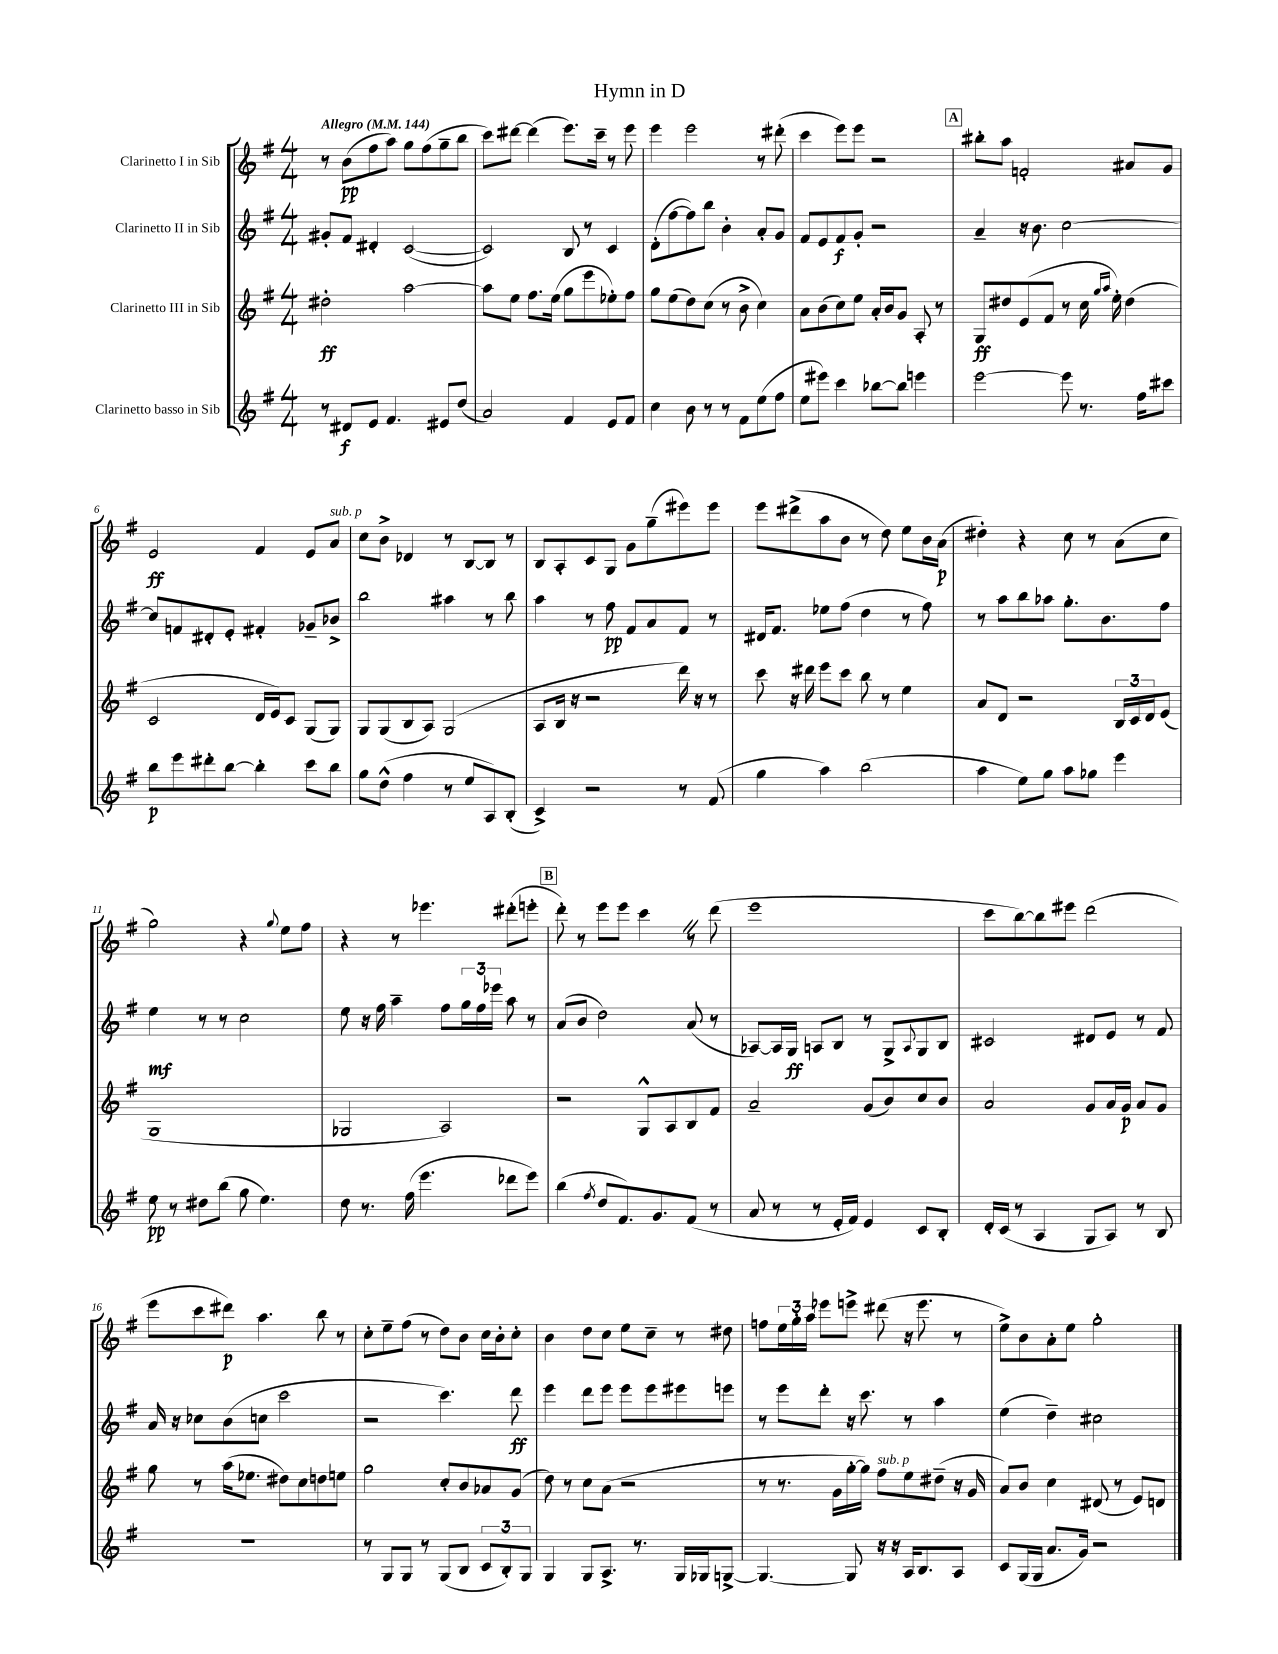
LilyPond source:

\header { title = "Hymn in D" }
<<
\new StaffGroup <<
\new Staff = "s0" \with { instrumentName = "Clarinetto I in Sib" } {
    \clef treble \key g \major \numericTimeSignature \time 4/4 \tempo "Allegro" 4 = 144
    r8 b'8\pp( fis''8 a''8) g''8 fis''8( g''8-- b''8 |
    c'''8) dis'''8~ dis'''4( e'''8.) c'''16-- r8 e'''8 |
    e'''4 e'''2 r8 dis'''8-.( |
    c'''4 e'''8) e'''8 r2 |
    \mark \markup { \box "A" } bis''8-. a''8 f'2-. ais'8 g'8 |
    e'2\ff fis'4 e'8 a'8^\markup { \italic "sub. p" } |
    c''8 b'8-> des'4 r8 b8~ b8 r8 |
    b8 a8-. c'8 g8 g'8 g''8--( eis'''8) eis'''8 |
    e'''8 dis'''8->( a''8 b'8 r8 d''8) e''8 b'16 a'16\p( |
    dis''4-.) r4 c''8 r8 a'8( c''8 |
    g''2) r4 \appoggiatura { g''8 } e''8 fis''8 |
    r4 r8 ees'''4. dis'''8-.( e'''8-. |
    \mark \markup { \box "B" } d'''8-.) r8 e'''8 e'''8 c'''4 \once \override BreathingSign.text = \markup { \musicglyph "scripts.caesura.straight" } \breathe r8 d'''8( |
    e'''1 |
    c'''8 b''8~) b''8 eis'''8 d'''2( |
    e'''8 c'''8 dis'''8\p) a''4. b''8 r8 |
    c''8-. e''8-- fis''8( r8 d''8) b'8 c''16 b'16-. c''8-. |
    b'4 d''8 c''8 e''8 c''8-- r8 dis''8 |
    f''8 \tuplet 3/2 { e''16 g''16-. a''16 } ees'''8 e'''8-> dis'''8( r16 e'''8. r8 |
    e''8->) b'8 a'8-. e''8 g''2-. \bar "|." |
}
\new Staff = "s1" \with { instrumentName = "Clarinetto II in Sib" } {
    \clef treble \key g \major \numericTimeSignature \time 4/4
    gis'8-. fis'8 dis'4-. c'2~( |
    c'2) b8 r8 c'4 |
    d'8-.( fis''8~ fis''8) b''8 b'4-. a'8-. g'8 |
    fis'8 e'8 fis'8\f g'8-. r2 |
    \mark \markup { \box "A" } a'4-- r16 b'8. c''2~ |
    c''8 f'8 dis'8-. e'8-. fis'4-. ges'8-- bes'8-> |
    b''2 ais''4 r8 b''8 |
    a''4 r8 fis''8\pp fis'8 a'8 fis'8 r8 |
    dis'16 fis'8. ees''8 fis''8( d''4 r8 fis''8) |
    r8 a''8 b''8 aes''8 g''8.-. b'8. fis''8 |
    e''4\mf r8 r8 c''2 |
    e''8 r16 fis''16 a''4-- fis''8 \tuplet 3/2 { g''16 fis''16 ees'''16 } a''8 r8 |
    \mark \markup { \box "B" } a'8( b'8 d''2) a'8( r8 |
    aes8~) aes16 g16\ff a8 b8 r8 g8-> \appoggiatura { a8 } g8 b8 |
    cis'2 dis'8 e'8 r8 fis'8 |
    a'16 r16 ces''8 b'8( c''8 c'''2 |
    r2 c'''4.) d'''8\ff |
    e'''4 d'''8 e'''8 e'''8 e'''8 eis'''8 e'''8 |
    r8 e'''8 d'''8-. r16 c'''8. r8 a''4 |
    e''4( d''4--) cis''2 \bar "|." |
}
\new Staff = "s2" \with { instrumentName = "Clarinetto III in Sib" } {
    \clef treble \key g \major \numericTimeSignature \time 4/4
    dis''2-.\ff a''2~ |
    a''8 e''8 fis''8. e''16( g''8 e'''8 ees''8-.) fis''8 |
    g''8 e''8( d''8) c''8( r8 b'8-> c''4) |
    a'8 b'8( c''8) e''8 a'16-. b'16 g'8 a8-. r8 |
    \mark \markup { \box "A" } g8\ff dis''8 e'8( fis'8 r8 c''16 \grace { g''16 a''16 } e''16-.) dis''4( |
    c'2 d'16 e'16) c'8 g8( g8) |
    g8 g8( b8 a8) g2( |
    a8 b16 r16 r2 d'''16) r16 r8 |
    c'''8 r16 dis'''16 e'''8 c'''8 b''8 r8 e''4 |
    a'8 d'8 r2 \tuplet 3/2 { b16 c'16 d'16 } e'8( |
    g1 |
    ges2 a2) |
    \mark \markup { \box "B" } r2 g8-^ a8 b8 fis'8 |
    a'2-- g'8( b'8) c''8 b'8 |
    a'2 g'8 a'16 g'16\p a'8 g'8 |
    g''8 r8 a''16( ees''8. dis''8) c''8 d''8 e''8 |
    g''2 c''8-. b'8 aes'8 g'8( |
    d''8) r8 c''8 a'8( r2 |
    r8 r8. g'16 g''16~-. g''16) fis''8^\markup { \italic "sub. p" } e''8 dis''8--( r16 g'16 |
    a'8) b'8 c''4 dis'8( r8 e'8) d'8 \bar "|." |
}
\new Staff = "s3" \with { instrumentName = "Clarinetto basso in Sib" } {
    \clef treble \key g \major \numericTimeSignature \time 4/4
    r8 dis'8\f e'8 fis'4. eis'8 d''8( |
    a'2) fis'4 e'8 fis'8 |
    c''4 b'8 r8 r8 fis'8 e''8( fis''8 |
    e''8 eis'''8) c'''4 bes''8~ bes''8 e'''4 |
    \mark \markup { \box "A" } e'''2~ e'''8 r8. fis''16 cis'''8 |
    b''8\p e'''8 dis'''8-. b''8~ b''4-. c'''8 b''8 |
    g''8 d''8-^( fis''4 r8 e''8 a8) b8-.( |
    c'4->) r2 r8 fis'8( |
    g''4 a''4) b''2( |
    a''4 e''8) g''8 a''8 ges''8 e'''4 |
    e''8\pp r8 dis''8 b''8( g''8 e''4.) |
    d''8 r8. fis''16( e'''4. des'''8 e'''8) |
    \mark \markup { \box "B" } b''4( \acciaccatura { fis''8 } d''8 fis'8.) g'8. fis'8( r8 |
    a'8 r8 r8 e'16-. fis'16) e'4 c'8 b8-. |
    d'16-. c'16( r8 a4 g8 a8) r8 b8 |
    R1 |
    r8 g8 g8 r8 g8( b8 \tuplet 3/2 { c'8 b8-.) g8 } |
    g4 g8 a8.-> r8. g16 ges16 g8~-> |
    g4.~ g8 r16 r16 a16 b8. a8 |
    c'8 g16( g16 a'8. g'16) r2 \bar "|." |
}
>>
>>
